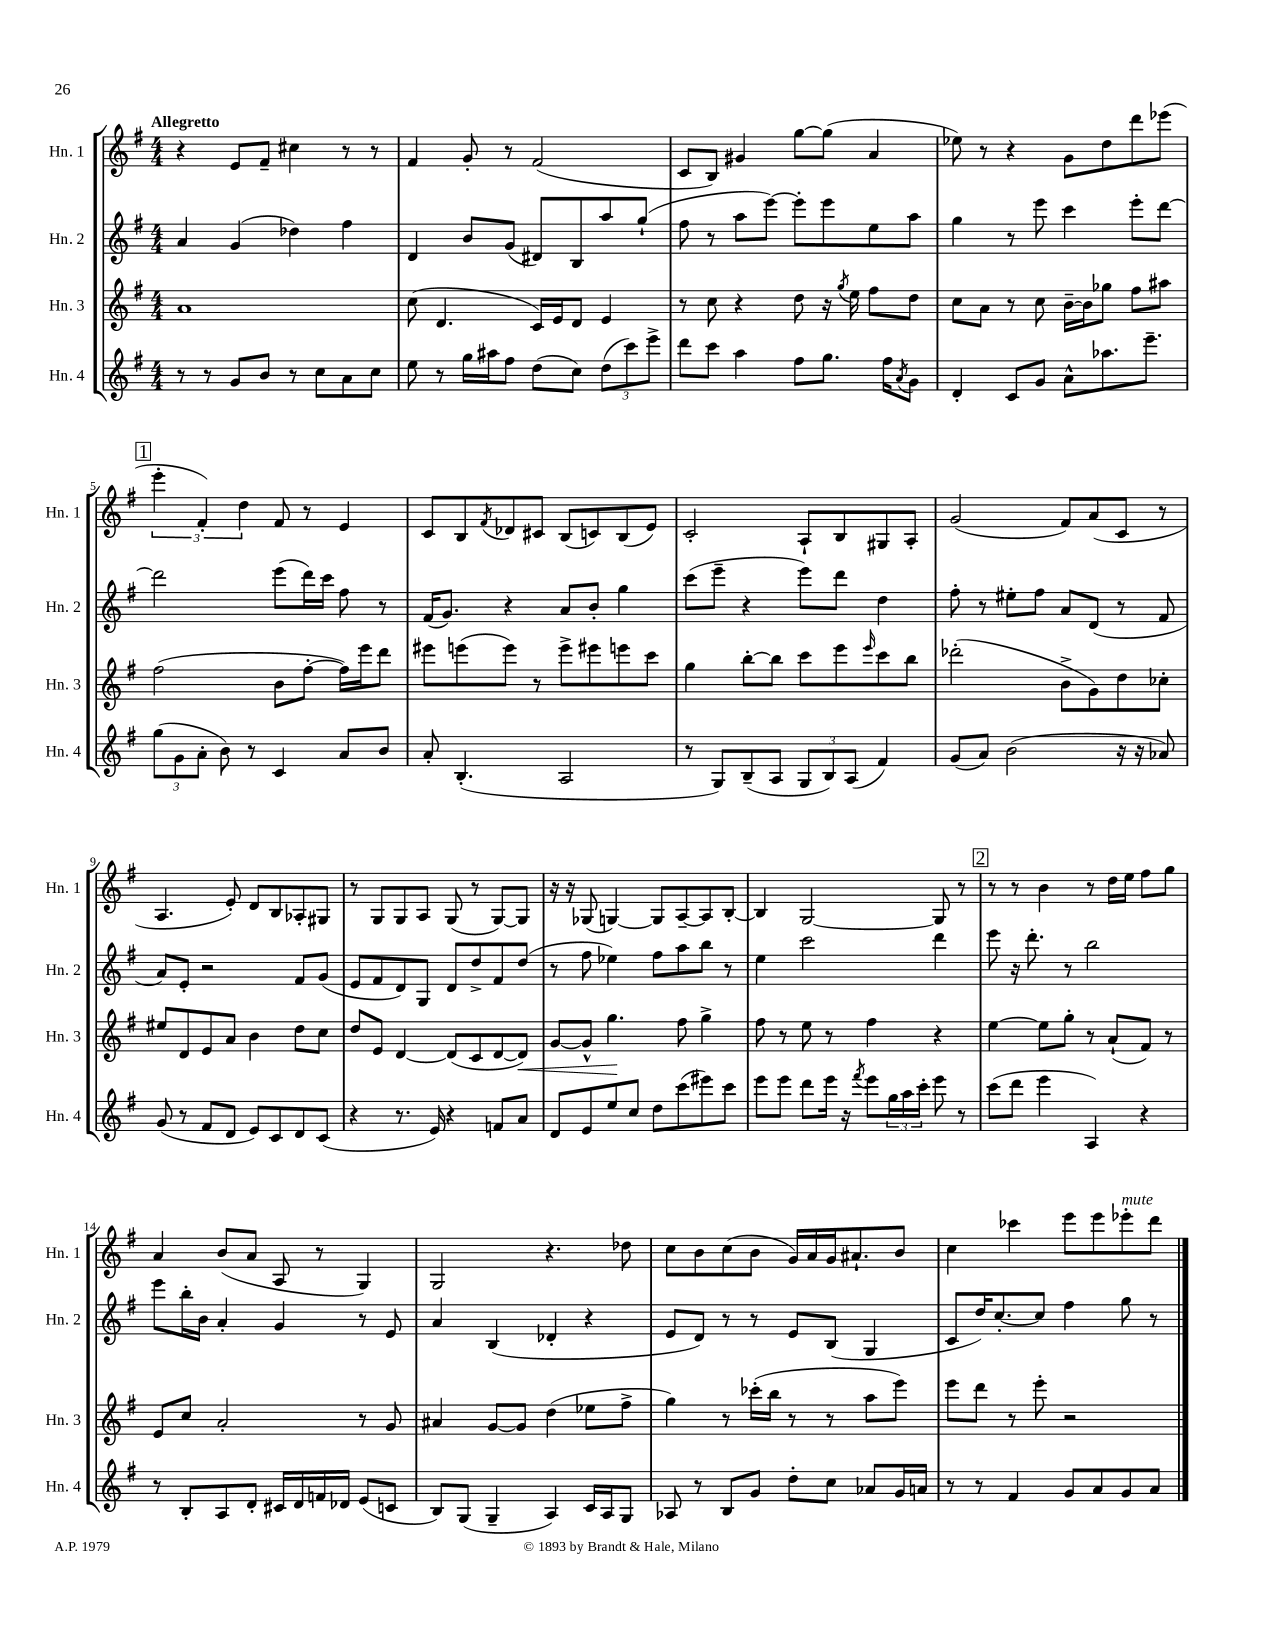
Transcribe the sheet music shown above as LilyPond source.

<<
\new StaffGroup <<
\new Staff = "s0" \with { instrumentName = "Hn. 1" shortInstrumentName = "Hn. 1" } {
    \clef treble \key g \major \numericTimeSignature \time 4/4 \tempo "Allegretto"
    r4 e'8 fis'8-- cis''4 r8 r8 |
    fis'4 g'8-. r8 fis'2( |
    c'8 b8) gis'4 g''8~ g''8( a'4 |
    ees''8) r8 r4 g'8 d''8 d'''8 ees'''8( |
    \mark \markup { \box "1" } \tuplet 3/2 { e'''4-. fis'4-.) d''4 } fis'8 r8 e'4 |
    c'8 b8 \acciaccatura { fis'8 } des'8 cis'8 b8( c'8) b8( e'8) |
    c'2-. a8-! b8 gis8 a8-. |
    g'2( fis'8) a'8( c'8 r8 |
    a4. e'8-.) d'8 b8 aes8-. gis8 |
    r8 g8 g8 a8 g8( r8 g8~) g8 |
    r16 r16 ges8( g4~) g8 a8~-- a8 b8~-. |
    b4 g2~ g8 r8 |
    \mark \markup { \box "2" } r8 r8 b'4 r8 d''16 e''16 fis''8 g''8 |
    a'4 b'8( a'8 a8 r8 g4) |
    g2 r4. des''8 |
    c''8 b'8 c''8( b'8 g'16) a'16 g'16 ais'8.-! b'8 |
    c''4 ces'''4 e'''8 e'''8 ees'''8-.^\markup { \italic "mute" } d'''8 \bar "|." |
}
\new Staff = "s1" \with { instrumentName = "Hn. 2" shortInstrumentName = "Hn. 2" } {
    \clef treble \key g \major \numericTimeSignature \time 4/4
    a'4 g'4( des''4) fis''4 |
    d'4 b'8 g'8( dis'8) b8 a''8 g''8-!( |
    fis''8 r8 a''8 e'''8~) e'''8-. e'''8 e''8 a''8 |
    g''4 r8 e'''8 c'''4 e'''8-. d'''8~ |
    \mark \markup { \box "1" } d'''2 e'''8( d'''16) c'''16 fis''8 r8 |
    fis'16( g'8.) r4 a'8 b'8-. g''4 |
    c'''8( e'''8-- r4 e'''8) d'''8 d''4 |
    fis''8-. r8 eis''8-. fis''8 a'8 d'8( r8 fis'8 |
    a'8) e'8-. r2 fis'8 g'8( |
    e'8 fis'8 d'8) g8 d'8 d''8-> fis'8 d''8( |
    r8 fis''8 ees''4) fis''8 a''8 b''8 r8 |
    e''4 c'''2 d'''4 |
    \mark \markup { \box "2" } e'''8 r16 d'''8.-. r8 b''2 |
    e'''8 b''16-. b'16 a'4-. g'4 r8 e'8 |
    a'4 b4( des'4-. r4 |
    e'8 d'8) r8 r8 e'8 b8( g4 |
    c'8 d''16) c''8.~-. c''8 fis''4 g''8 r8 \bar "|." |
}
\new Staff = "s2" \with { instrumentName = "Hn. 3" shortInstrumentName = "Hn. 3" } {
    \clef treble \key g \major \numericTimeSignature \time 4/4
    a'1 |
    c''8( d'4. c'16) e'16 d'8 e'4 |
    r8 c''8 r4 d''8 r16 \acciaccatura { g''8 } e''16 fis''8 d''8 |
    c''8 a'8 r8 c''8 b'16~-- b'16 ges''8 fis''8 ais''8 |
    \mark \markup { \box "1" } fis''2( b'8 fis''8~-. fis''16) e'''16 d'''8 |
    eis'''8 e'''8( e'''8) r8 e'''8-> eis'''8 e'''8 c'''8 |
    g''4 b''8~-. b''8 c'''8 e'''8 \grace { e'''16 } c'''8 b''8 |
    des'''2-.( b'8-> g'8) d''8 ces''8-. |
    eis''8 d'8 e'8 a'8 b'4 d''8 c''8 |
    d''8 e'8 d'4~ d'8( c'8 d'8~ d'8\<) |
    g'8~ g'8-^ g''4.\! fis''8 g''4-> |
    fis''8 r8 e''8 r8 fis''4 r4 |
    \mark \markup { \box "2" } e''4~ e''8 g''8-. r8 a'8-!( fis'8) r8 |
    e'8 c''8 a'2-. r8 g'8 |
    ais'4 g'8~ g'8 d''4( ees''8 fis''8-> |
    g''4) r8 ces'''16-.( b''16 r8 r8 a''8 e'''8) |
    e'''8 d'''8 r8 e'''8-. r2 \bar "|." |
}
\new Staff = "s3" \with { instrumentName = "Hn. 4" shortInstrumentName = "Hn. 4" } {
    \clef treble \key g \major \numericTimeSignature \time 4/4
    r8 r8 g'8 b'8 r8 c''8 a'8 c''8 |
    e''8 r8 g''16 ais''16 fis''8 d''8( c''8) \tuplet 3/2 { d''8( c'''8) e'''8-> } |
    d'''8 c'''8 a''4 fis''8 g''8. fis''16 \acciaccatura { a'8 } g'8 |
    d'4-. c'8 g'8 a'8-^ aes''8. e'''8.-- |
    \mark \markup { \box "1" } \tuplet 3/2 { g''8( g'8 a'8-. } b'8) r8 c'4 a'8 b'8 |
    a'8-. b4.-.( a2 |
    r8 g8) b8--( a8 \tuplet 3/2 { g8 b8) a8( } fis'4) |
    g'8( a'8) b'2( r16 r16 aes'8) |
    g'8( r8 fis'8 d'8 e'8) c'8 d'8 c'8( |
    r4 r8. e'16) r4 f'8 a'8 |
    d'8 e'8 e''8 c''8 d''8 c'''8( eis'''8) c'''8 |
    e'''8 e'''8 d'''8 e'''16 r16 \acciaccatura { fis'''8 } e'''8 \tuplet 3/2 { g''16 a''16 c'''16-. } e'''8 r8 |
    \mark \markup { \box "2" } c'''8( d'''8 e'''4 a4) r4 |
    r8 b8-. a8 d'8-. cis'16 d'16 f'16 des'16 e'8( c'8 |
    b8) g8( g4-- a4) c'16 a16 g8 |
    aes8 r8 b8 g'8 d''8-. c''8 aes'8 g'16 a'16 |
    r8 r8 fis'4 g'8 a'8 g'8 a'8 \bar "|." |
}
>>
>>
